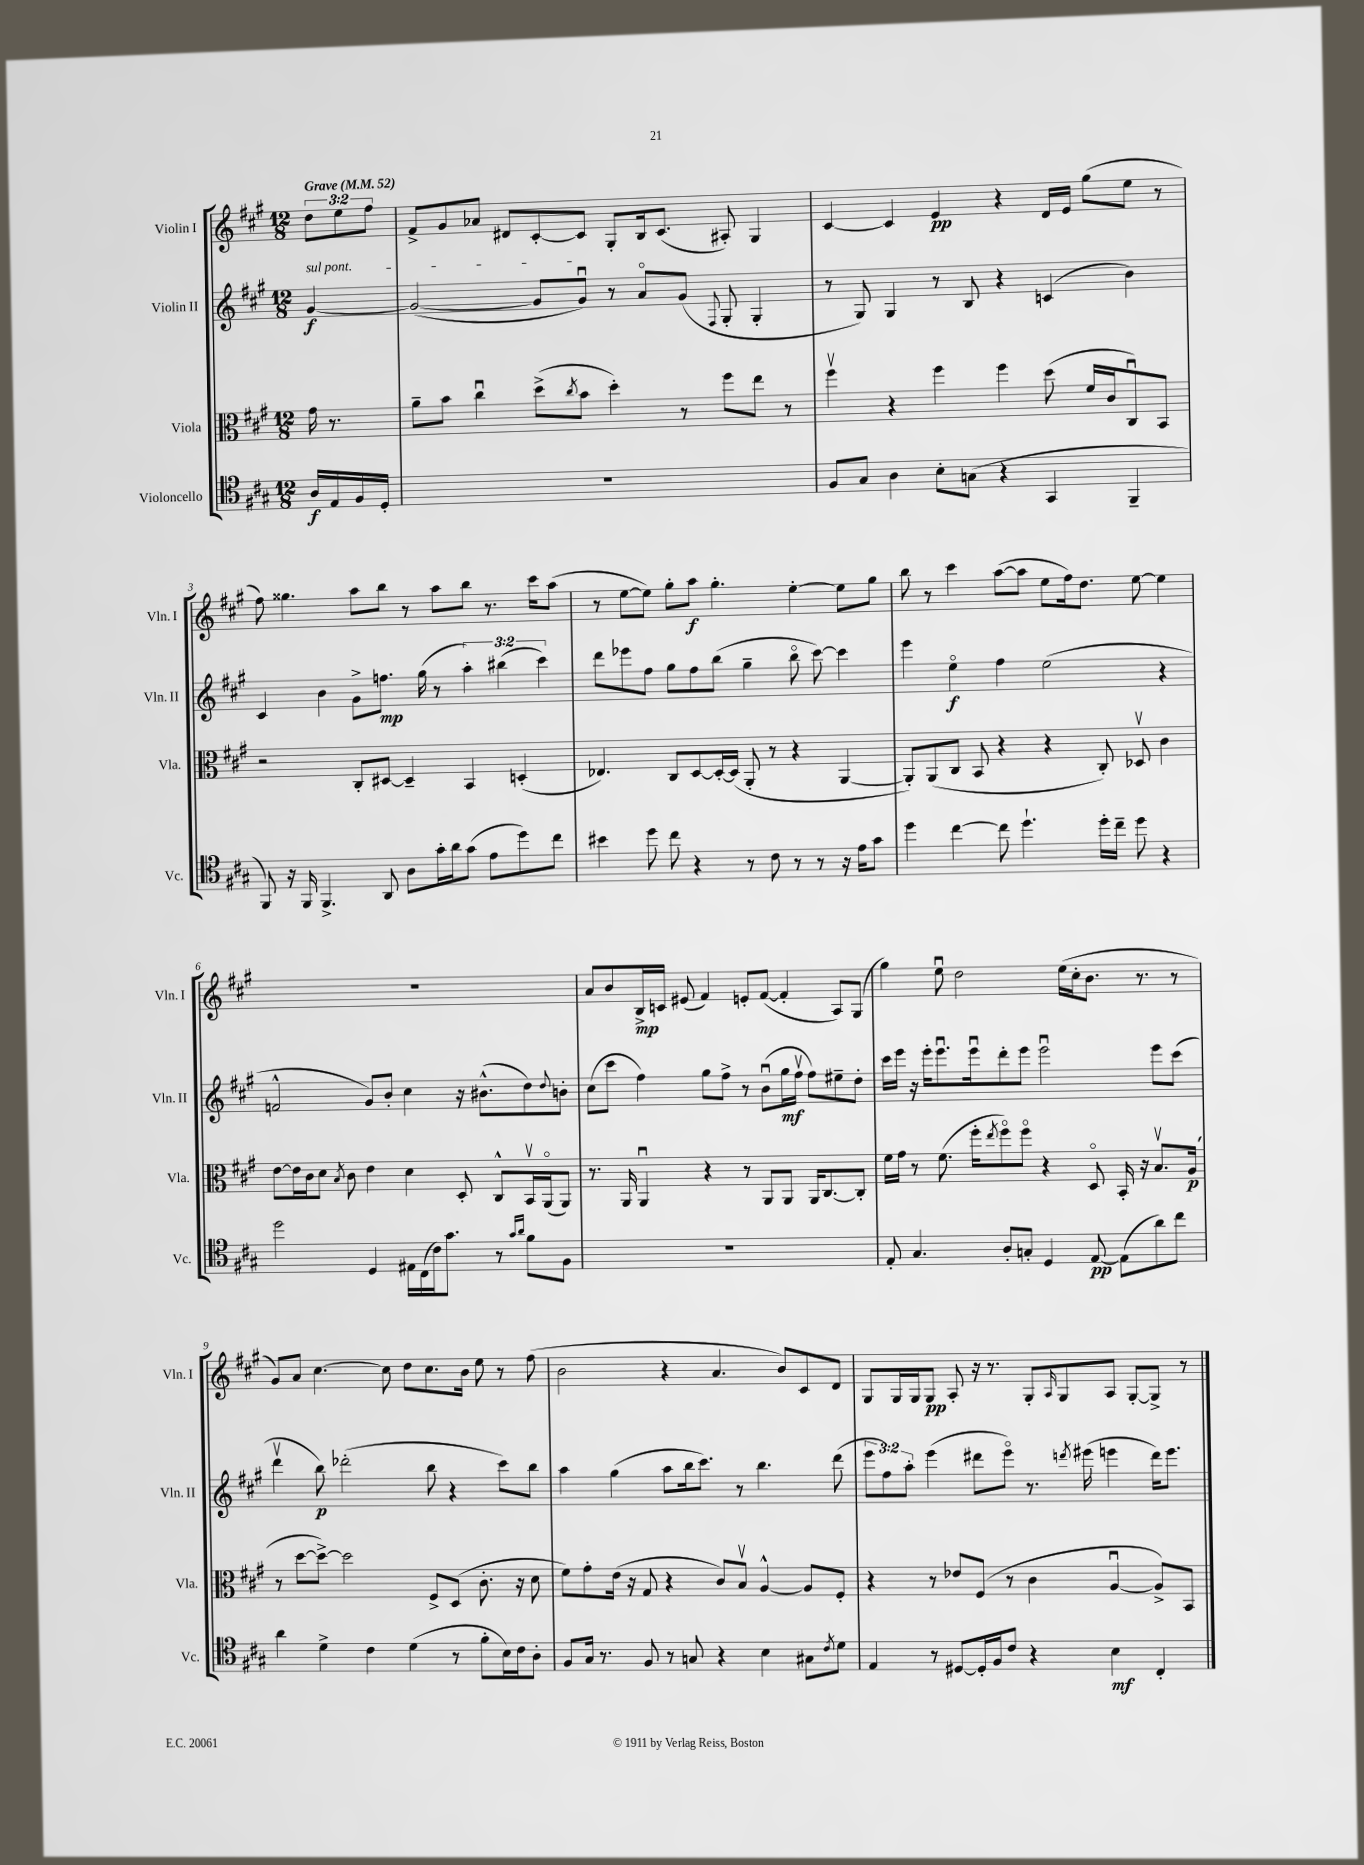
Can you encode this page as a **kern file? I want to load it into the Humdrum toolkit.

**kern	**dynam	**kern	**dynam	**kern	**dynam	**kern	**dynam
*part4	*part4	*part3	*part3	*part2	*part2	*part1	*part1
*staff4	*staff4	*staff3	*staff3	*staff2	*staff2	*staff1	*staff1
*I"Violoncello	*	*I"Viola	*	*I"Violin II	*	*I"Violin I	*
*I'Vc.	*	*I'Vla.	*	*I'Vln. II	*	*I'Vln. I	*
*clefC4	*	*clefC3	*	*clefG2	*	*clefG2	*
*k[f#c#g#]	*	*k[f#c#g#]	*	*k[f#c#g#]	*	*k[f#c#g#]	*
*M12/8	*	*M12/8	*	*M12/8	*	*M12/8	*
*MM52	*	*MM52	*	*MM52	*	*MM52	*
=	=	=	=	=	=	=	=
!	!	!	!	!	!	!LO:TX:a:B:t=Grave	!
!	!	!	!	!LO:TX:a:i:t=sul pont.	!	!	!
16A/LL	f	16g#\	.	[4g#/	f	12dd\L	.
16E/	.	8.r	.	.	.	.	.
.	.	.	.	.	.	12ee\	.
16F#/	.	.	.	.	.	.	.
.	.	.	.	.	.	12ff#\J	.
16D'/JJ	.	.	.	.	.	.	.
=1	=1	=1	=1	=1	=1	=1	=1
1.r	.	8a~\L	.	(2g#/_	.	8f#^/L	.
.	.	8b\J	.	.	.	8g#/	.
.	.	4cc#u\	.	.	.	8a-X/J	.
.	.	.	.	.	.	8d#X/L	.
.	.	(8dd^\L	.	8g#/L]	.	[8c#'/	.
.	.	8qcc#/	.	.	.	.	.
.	.	8b\J	.	8g#u/J)	.	8c#/J]	.
.	.	4dd'\)	.	8r	.	8G#'/L	.
.	.	.	.	8a/L	.	16B/k	.
.	.	.	.	.	.	(8.c#/J	.
.	.	8r	.	(8g#/J	.	.	.
.	.	.	.	8qqF#/	.	.	.
.	.	8ff#\L	.	8G#'/	.	8A#X'/)	.
.	.	8ee\J	.	4G#'/	.	4G#/	.
.	.	8r	.	.	.	.	.
=2	=2	=2	=2	=2	=2	=2	=2
8F#/L	.	4ff#v\	.	8r	.	[4c#/	.
8G#/J	.	.	.	8G#/)	.	.	.
4A\	.	4r	.	4G#/	.	4c#/]	.
8B'\L	.	4ff#\	.	8r	.	4e/	pp
(8Gn\J	.	.	.	8B/	.	.	.
4r	.	4ff#\	.	4r	.	4r	.
4GG#/	.	(8dd\	.	(4cn/	.	16d/LL	.
.	.	.	.	.	.	16e/JJ	.
.	.	16f#/LL	.	.	.	(8gg#\L	.
.	.	16c#/J	.	.	.	.	.
4FF#~/	.	8C#u/)	.	4b\)	.	8ee\J	.
.	.	8BB/J	.	.	.	8r	.
!!LO:LB:g=z
=3	=3	=3	=3	=3	=3	=3	=3
8FF#/)	.	2r	.	4c#/	.	8ff#\)	.
16r	.	.	.	.	.	4.gg##X\	.
16FF#/	.	.	.	.	.	.	.
4.FF#^/	.	.	.	4b\	.	.	.
.	.	8C#'/L	.	8g#^\L	.	8aa\L	.
8AA/	.	[8D#X/J	.	8.ffn\J	mp	8bb\J	.
8A\L	.	4D#~/]	.	.	.	8r	.
.	.	.	.	(16gg#\	.	.	.
16g#'\L	.	.	.	8r	.	8aa\L	.
16a\J	.	.	.	.	.	.	.
(8g#\J	.	4BB/	.	6aa'\)	.	8bb\J	.
8e\L	.	.	.	.	.	8.r	.
.	.	.	.	(6bb#X\	.	.	.
8dd\)	.	(4Dn'/	.	.	.	.	.
.	.	.	.	.	.	16ccc#\KL	.
.	.	.	.	6ccc#\)	.	.	.
8cc#\J	.	.	.	.	.	(8aa\J	.
=4	=4	=4	=4	=4	=4	=4	=4
4b#X\	.	4.E-X/)	.	8ddd\L	.	8r	.
.	.	.	.	8eee-X\	.	[8ee\L	.
8dd\	.	.	.	8ff#\J	.	8ee\J])	.
8cc#\	.	8C#/L	.	8gg#\L	.	8gg#'\L	.
4r	.	[8D/	.	8ff#\	.	8aa\J	f
.	.	16D'/L_	.	(8bb\J	.	4.gg#'\	.
.	.	(16D/JJ]	.	.	.	.	.
8r	.	8AA'/	.	4gg#~\	.	.	.
8c#\	.	8r	.	.	.	.	.
8r	.	4r	.	8bb\	.	[4ee'\	.
8r	.	.	.	[8ccc#\)	.	.	.
16r	.	[4AA/	.	4ccc#\]	.	8ee\L]	.
16e\KL	.	.	.	.	.	.	.
8g#\J	.	.	.	.	.	8gg#\J	.
=5	=5	=5	=5	=5	=5	=5	=5
4dd\	.	8AA'/L])	.	4eee\	.	8bb\	.
.	.	(8AA/	.	.	.	8r	.
[4cc#\	.	8C#/J	.	4ee\	f	4ccc#\	.
.	.	8BB/	.	.	.	.	.
8cc#\]	.	4r	.	4ff#\	.	([8aa\L	.
4.dd`\	.	.	.	.	.	8aa\J]	.
.	.	4r	.	(2ee\	.	8ee\L	.
.	.	.	.	.	.	16ff#\k)	.
.	.	.	.	.	.	8.dd\J	.
16dd'\LL	.	8C#'/)	.	.	.	.	.
16cc#~\JJ	.	.	.	.	.	.	.
8dd\	.	8D-Xv/	.	.	.	[8ee\	.
4r	.	4c#\	.	4r	.	4ee\]	.
!!LO:LB:g=z
=6	=6	=6	=6	=6	=6	=6	=6
2dd\	.	[8e\L	.	2fn^^/	.	1.r	.
.	.	16e\L]	.	.	.	.	.
.	.	16c#\J	.	.	.	.	.
.	.	8d\J	.	.	.	.	.
.	.	8qB/	.	.	.	.	.
.	.	8c#\	.	.	.	.	.
4D/	.	4e\	.	8g#/L)	.	.	.
.	.	.	.	8b'/J	.	.	.
16E#X\LL	.	4d\	.	4cc#\	.	.	.
(16C#\	.	.	.	.	.	.	.
16c#\J)	.	.	.	.	.	.	.
8.g#\J	.	.	.	.	.	.	.
.	.	8D'/	.	16r	.	.	.
.	.	.	.	(8.b#X^^\L	.	.	.
8r	.	8C#^^/L	.	.	.	.	.
16qqg#/LL	.	.	.	.	.	.	.
16qqa/JJ	.	.	.	.	.	.	.
8f#\L	.	16BBv/L	.	8dd\)	.	.	.
.	.	(16AA/J	.	.	.	.	.
.	.	.	.	8qqdd/	.	.	.
8F#\J	.	8AA/J)	.	8bn'\J	.	.	.
=7	=7	=7	=7	=7	=7	=7	=7
1.r	.	8.r	.	(8cc#\L	.	8a/L	.
.	.	.	.	8ccc#\J	.	8b/	.
.	.	16AA/	.	.	.	.	.
.	.	4AAu/	.	4ff#\)	.	16B^/L	mp
.	.	.	.	.	.	16cn/JJ	.
.	.	.	.	.	.	(8e#X/	.
.	.	4r	.	8gg#\L	.	4f#/)	.
.	.	.	.	8ff#^\J	.	.	.
.	.	8r	.	8r	.	8en'/L	.
.	.	8AA/L	.	(8bu\L	.	([8f#/J	.
.	.	8AA/J	.	16gg#\L	mf	4f#'/]	.
.	.	.	.	16ff#v\JJ	.	.	.
.	.	16AA/KL	.	8ff#\L)	.	.	.
.	.	[8.C#/	.	.	.	.	.
.	.	.	.	8ee#X~\	.	8A/L)	.
.	.	8C#'/J]	.	8dd'\J	.	(8G#/J	.
=8	=8	=8	=8	=8	=8	=8	=8
8E'/	.	16f#\LL	.	16ccc#\LL	.	4gg#\)	.
.	.	16g#\JJ	.	16eee\JJ	.	.	.
4.G#/	.	8r	.	16r	.	.	.
.	.	.	.	16eee'\KL	.	.	.
.	.	(8.f#\	.	8.eeeu\	.	8eeu\	.
.	.	.	.	.	.	2dd\	.
.	.	16ff#'\KL	.	16eeeu\k	.	.	.
.	.	8qee/	.	.	.	.	.
8A'/L	.	8ff#\)	.	8ddd'\	.	.	.
8Gn'/J	.	8ff#\J	.	8eee\J	.	.	.
4D/	.	4r	.	2eeeu\	.	.	.
.	.	.	.	.	.	(16ee\LL	.
.	.	.	.	.	.	16cc#'\J	.
[8E/	pp	8D/	.	.	.	8.b\J	.
(8E\L]	.	16BB'/	.	.	.	.	.
.	.	16r	.	.	.	8.r	.
8a\)	.	8.Bv/L	.	8eee\L	.	.	.
8cc#\J	.	.	.	(8ccc#\J	.	8r	.
.	.	(16A/Jk	p	.	.	.	.
!!LO:LB:g=z
=9	=9	=9	=9	=9	=9	=9	=9
4a\	.	8r	.	4dddv\	.	8g#/L)	.
.	.	[8dd\L	.	.	.	8a/J	.
4d^\	.	8dd^\J_)	.	8bb\)	p	[4.cc#\	.
.	.	2dd\]	.	(2ddd-X'\	.	.	.
4c#\	.	.	.	.	.	.	.
.	.	.	.	.	.	8cc#\]	.
(4d\	.	.	.	.	.	8dd\L	.
.	.	8F#^/L	.	8bb\	.	8.cc#\	.
8r	.	(8D/J	.	4r	.	.	.
.	.	.	.	.	.	16b\Jk	.
8f#'\L	.	8.c#'\	.	.	.	8ee\	.
16B\L)	.	.	.	8ccc#\L)	.	8r	.
16c#\J	.	16r	.	.	.	.	.
8A'\J	.	8d\	.	8bb\J	.	(8ff#\	.
=10	=10	=10	=10	=10	=10	=10	=10
8F#/L	.	8f#\L)	.	4aa\	.	2b\	.
16G#/Jk	.	8g#'\	.	.	.	.	.
8.r	.	.	.	.	.	.	.
.	.	(16e\Jk	.	(4gg#\	.	.	.
.	.	16r	.	.	.	.	.
8F#/	.	8G#/	.	.	.	.	.
8r	.	4r	.	8aa\L	.	4r	.
8Gn/	.	.	.	16bb\k	.	.	.
.	.	.	.	8.ccc#\J)	.	.	.
4r	.	8c#/L)	.	.	.	4.a/	.
.	.	8Bv/J	.	8r	.	.	.
4B\	.	[4A^^/	.	4.bb\	.	.	.
.	.	.	.	.	.	8b/L)	.
8G#X\L	.	8A/L]	.	.	.	8c#/	.
8qc#/	.	.	.	.	.	.	.
8d\J	.	8F#'/J	.	(8ddd\	.	8d/J	.
=11	=11	=11	=11	=11	=11	=11	=11
4E/	.	4r	.	12eee\L	.	8G#/L	.
.	.	.	.	12ff#\)	.	.	.
.	.	.	.	.	.	16G#/L	.
.	.	.	.	12aa'\J	.	.	.
.	.	.	.	.	.	16G#/J	.
8r	.	8r	.	(4eee\	.	8G#/J	pp
[8D#X/L	.	8e-X/L	.	.	.	8A'/	.
16D#'/L]	.	(8F#/J	.	8ddd#X\L	.	16r	.
16F#/J	.	.	.	.	.	8.r	.
8c#/J	.	8r	.	8eee\J)	.	.	.
4r	.	4c#\	.	8.r	.	8G#'/L	.
.	.	.	.	.	.	16qqA/	.
.	.	.	.	.	.	8G#/	.
.	.	.	.	8qdddn/	.	.	.
.	.	.	.	(16eee#X\	.	.	.
4B\	mf	[4Au/	.	4eeen\	.	8A/J	.
.	.	.	.	.	.	[8G#'/L	.
4C#'/	.	8A^/L])	.	16ddd\KL)	.	8G#^/J]	.
.	.	.	.	8.eee\J	.	.	.
.	.	8BB/J	.	.	.	8r	.
==	==	==	==	==	==	==	==
*-	*-	*-	*-	*-	*-	*-	*-
